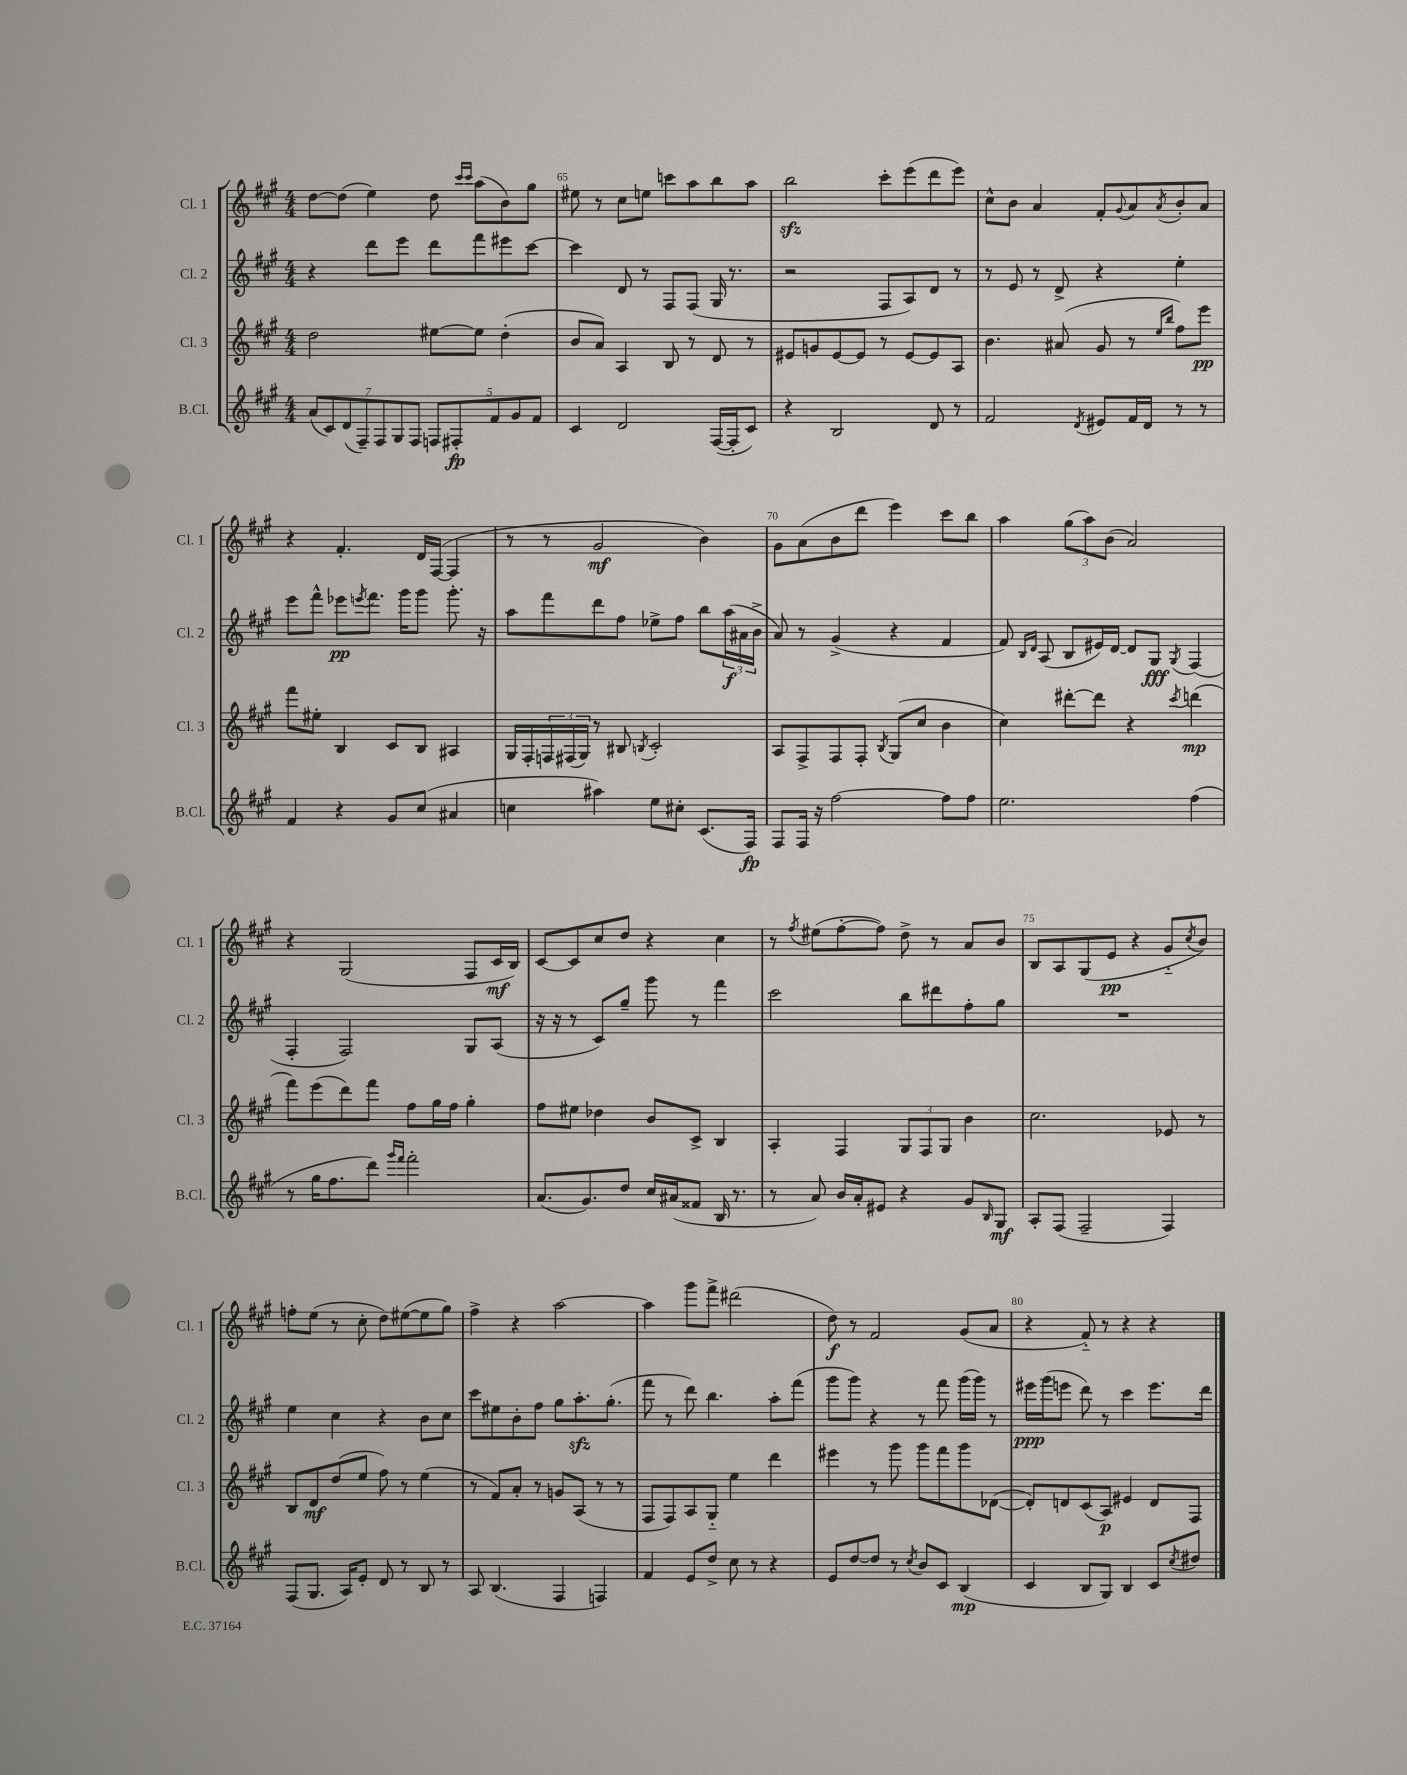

**kern	**kern	**kern	**kern
*staff4	*staff3	*staff2	*staff1
*clefG2	*clefG2	*clefG2	*clefG2
*k[f#c#g#]	*k[f#c#g#]	*k[f#c#g#]	*k[f#c#g#]
*M4/4	*M4/4	*M4/4	*M4/4
(14a	2dd	4r	[8dd
14c#)	.	.	.
.	.	.	(8dd]
(14d	.	.	.
14F#~)	.	.	.
.	.	8ddd	4ee)
14F#	.	.	.
14G#	.	.	.
.	.	8eee	.
14F#	.	.	.
10F	[8ee#	8ddd	8dd
10F#'	.	.	.
.	.	.	16qqccc#
.	.	.	16qqccc#
.	8ee#]	8fff#	(8aa
10f#	.	.	.
.	(4dd'	8eee#	8b)
10g#	.	.	.
.	.	[8ccc#	8gg#
10f#	.	.	.
=	=	=	=
4c#	8b	4ccc#]	8ee#
.	8a)	.	8r
2d	4A	8d	8cc#
.	.	8r	8ee
.	8B	8F#	8ccc
.	8r	(8F#	8aa
([16F#	8d	16G#	8bb
16F#']	.	8.r	.
8c#)	8r	.	8aa
=	=	=	=
4r	8e#	2r	2bb
.	8g	.	.
2B	[8e#	.	.
.	8e#]	.	.
.	8r	8F#	8ccc#'
.	[8e#	8A)	(8eee
8d	8e#]	8d	8ddd
8r	8A	8r	8eee)
=	=	=	=
2f#	4.b	8r	8cc#^^
.	.	8e	8b
.	.	8r	4a
.	(8a#	8d^	.
8qd	.	.	.
8e#	8g#	4r	8f#'
.	.	.	8qqg#
16f#	8r	.	8a
16d	.	.	.
.	16qqee	.	.
.	16qqbb	.	8qa
8r	8ff#)	4ee'	8b'
8r	8eee	.	8a
=	=	=	=
4f#	8fff#	8eee	4r
.	8ee#'	8fff#^^	.
4r	4B	8eee-	4.f#'
.	.	8qeee	.
.	.	8.fff#	.
8g#	8c#	.	.
.	.	16ggg#	.
(8cc#	8B	8ggg#	16d
.	.	.	([16F#
4a#	4A#	8.ggg#'	4F#]
.	.	16r	.
=	=	=	=
4cc	16G#	8aa	8r
.	16F#'	.	.
.	24F	8fff#	8r
.	(24F#	.	.
.	24G#)	.	.
4aa#)	8r	8ddd	2g#
.	8B#	8ff#	.
.	8qB	.	.
8ee	2c#'	8ee-^	.
8cc#'	.	8ff#	.
(8.c#	.	8bb	4b)
.	.	(24aa	.
.	.	24a#	.
16F#)	.	.	.
.	.	24b^	.
=	=	=	=
8F#	8A	8a)	8g#
16F#	8F#^	8r	(8a
16r	.	.	.
[2ff#	8F#	(4g#^	8b
.	8F#'	.	8ddd
.	8qB	.	.
.	(8G#	4r	4eee)
.	8cc#	.	.
8ff#]	4b	4f#	8ccc#
8ff#	.	.	8bb
=	=	=	=
2.ee	4cc#)	8f#)	4aa
.	.	16qqB	.
.	.	16qqd	.
.	.	(8A	.
.	[8ddd#'	8B	(12gg#
.	.	.	12aa)
.	8ddd#]	16e#)	.
.	.	.	(12b
.	.	[16d	.
.	4r	8d]	2a)
.	.	8G#	.
.	8qccc#	8qG#	.
(4ff#	(4ddd	(4F#	.
=	=	=	=
8r	8fff#)	4F#'	4r
16gg#	(8eee	.	.
8.ff#	.	.	.
.	8ddd)	2F#)	(2G#
8ddd)	8fff#	.	.
16qqggg#	.	.	.
16qqfff#	.	.	.
2fff#'	8ff#	.	.
.	16gg#	.	.
.	16ff#	.	.
.	4gg#'	8G#	8F#
.	.	(8A	16c#
.	.	.	16B)
=	=	=	=
(8.a	8ff#	16r	[8c#
.	.	16r	.
.	8ee#	8r	8c#]
8.g#)	.	.	.
.	4dd-	8c#)	8cc#
8dd	.	8gg#~	8dd
16cc#	8b	8ggg#	4r
(16a#	.	.	.
8f##	8c#^	8r	.
16B	4B	4fff#	4cc#
8.r	.	.	.
=	=	=	=
8r	4A'	2ccc#	8r
.	.	.	8qff#
8a)	.	.	(8ee#
16b	4F#	.	[8ff#'
16a'	.	.	.
8e#	.	.	8ff#])
4r	12G#	8bb	8dd^
.	12F#	.	.
.	.	8ddd#	8r
.	12G#	.	.
8g#	4b	8ff#'	8a
16qqB	.	.	.
8G#	.	8gg#	8b
=	=	=	=
8A'	2.cc#	1r	8B
(8F#	.	.	8A
2F#~	.	.	(8G#
.	.	.	8e
.	.	.	4r
4F#)	8e-	.	8g#'~
.	.	.	8qcc#
.	8r	.	8b)
=	=	=	=
(8F#	8B	4ee	8ff'
8.G#	8d	.	(8ee
.	(8dd	4cc#	8r
16A)	.	.	.
8e'	8ee	.	8cc#'
8d	8ff#)	4r	8dd)
8r	8r	.	([8ee#
8B	(4ee	8b	8ee#]
8r	.	8cc#	8gg#)
=	=	=	=
8A	8r	8ccc#	4ff#^
(4.B	8f#)	8ee#	.
.	8a'	8b'	4r
.	8r	8ff#	.
4F#	8g	8gg#	[2aa
.	(8A	8.aa'	.
4F)	8r	.	.
.	.	(8.gg#'	.
.	8r	.	.
=	=	=	=
4f#	8F#	8fff#	4aa]
.	8F#)	8r	.
8e	8A	8ddd)	8ggg#
8dd^	8G#'~	4.bb	8fff#^
8cc#	4ee	.	(2ddd#
8r	.	.	.
4r	4ddd	8aa'	.
.	.	(8fff#	.
=	=	=	=
8e	4eee#	8ggg#	8dd)
[8dd	.	8ggg#)	8r
8dd]	8r	4r	2f#
8r	8ggg#	.	.
8qcc#	.	.	.
8b	8ggg#	8r	.
8c#	8fff#	8fff#	.
(4B	8ggg#	(16ggg#	(8g#
.	.	16ggg#)	.
.	([8d-	8r	8a
=	=	=	=
4c#	8d-'])	16eee#	4r
.	.	(16ggg#	.
.	8d	8eee	.
8B	(8c#	8ddd)	8f#'~)
8G#)	8A)	8r	8r
4B	4e#	4ccc#	4r
8c#	8d	8.eee	4r
8qcc#	.	.	.
8dd#	8F#	.	.
.	.	16ddd	.
==	==	==	==
*-	*-	*-	*-
